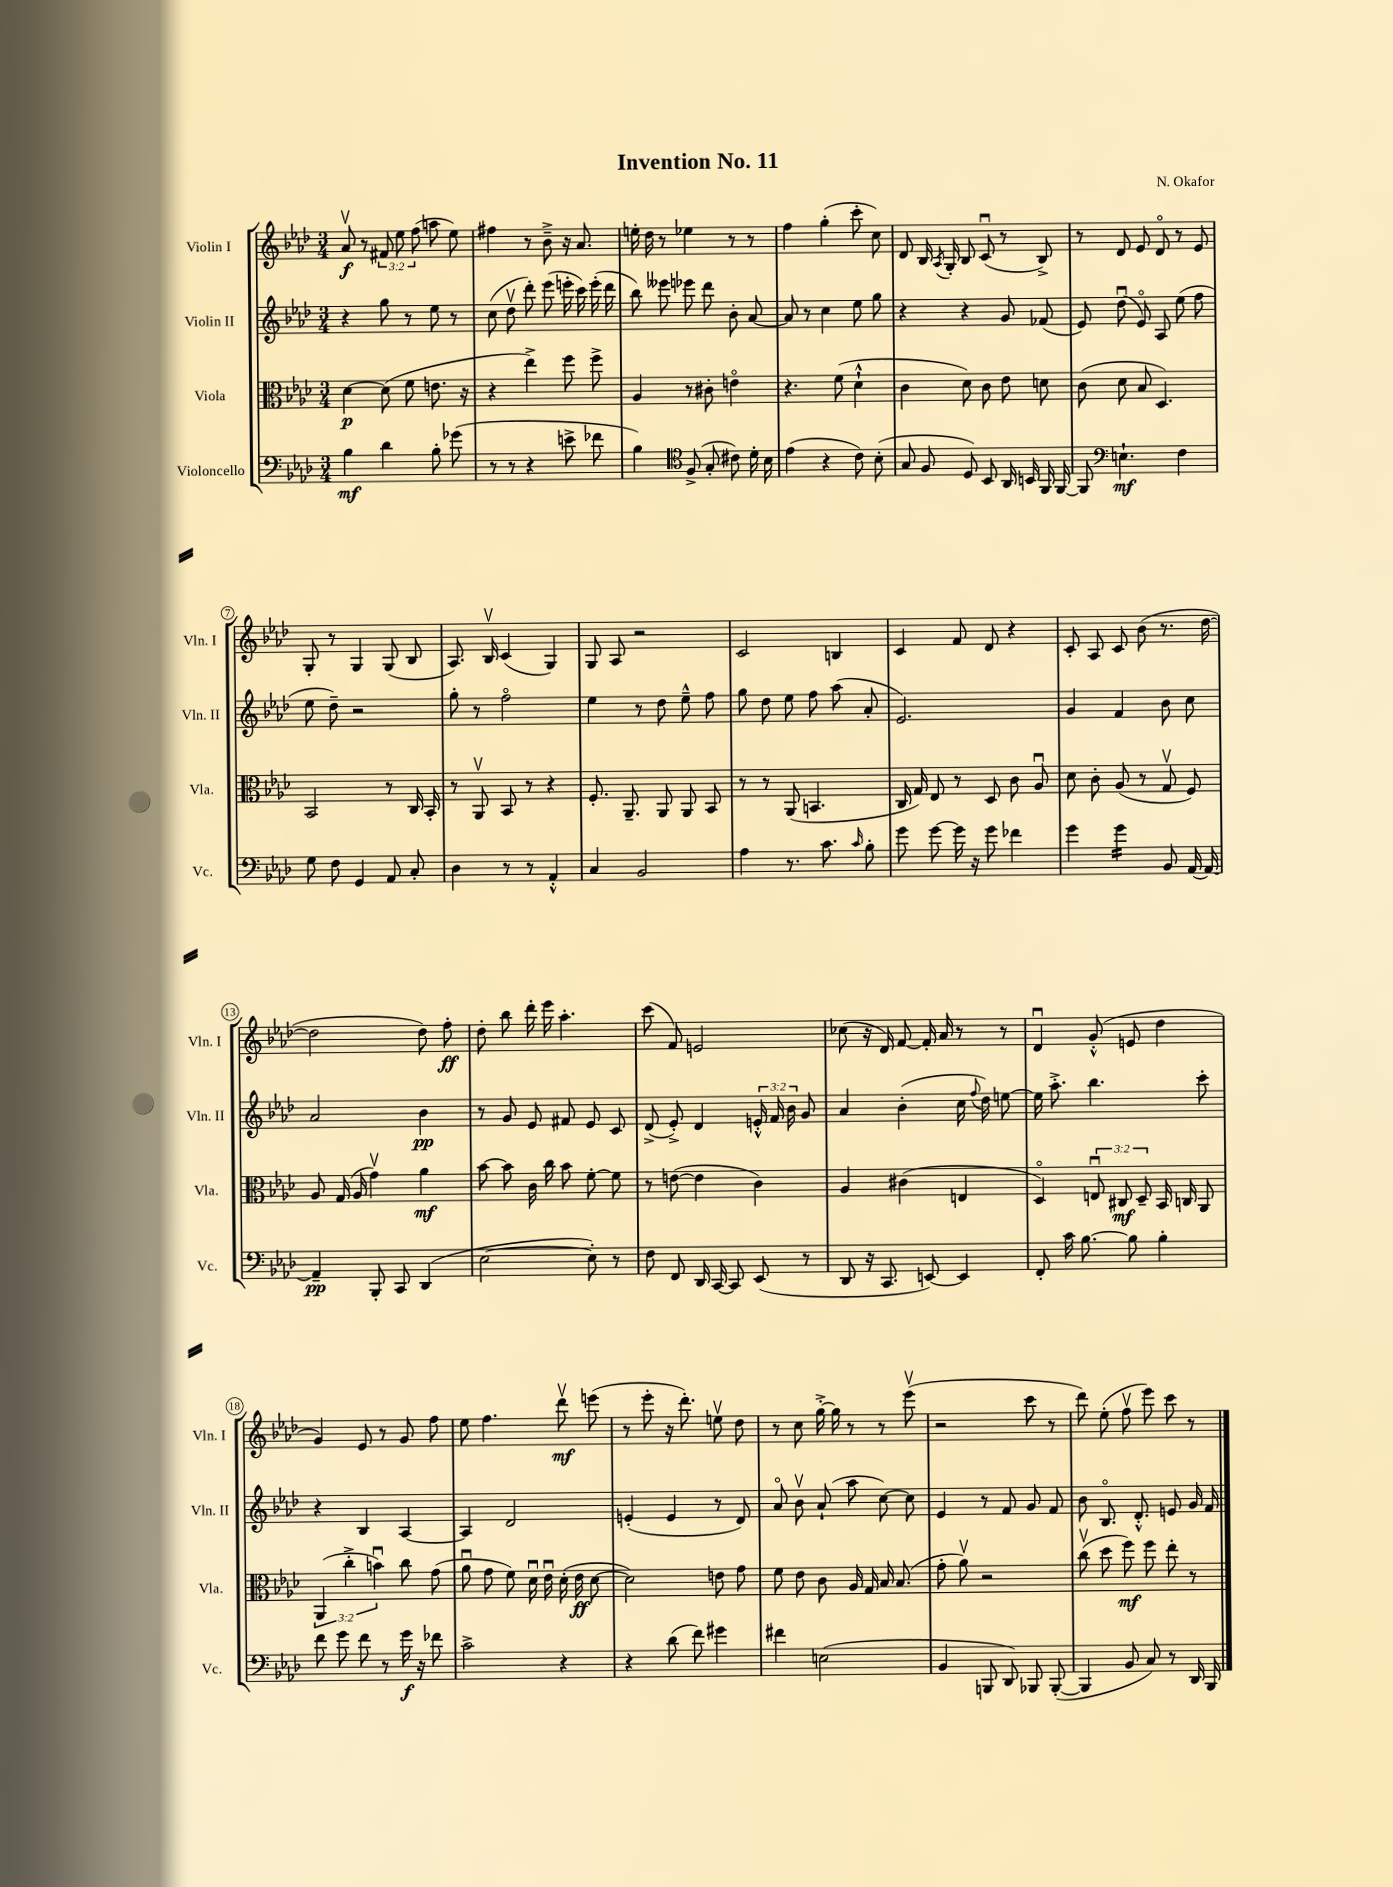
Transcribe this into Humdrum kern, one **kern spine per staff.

**kern	**dynam	**kern	**dynam	**kern	**dynam	**kern	**dynam
*part4	*part4	*part3	*part3	*part2	*part2	*part1	*part1
*staff4	*staff4	*staff3	*staff3	*staff2	*staff2	*staff1	*staff1
*I"Violoncello	*	*I"Viola	*	*I"Violin II	*	*I"Violin I	*
*I'Vc.	*	*I'Vla.	*	*I'Vln. II	*	*I'Vln. I	*
*clefF4	*	*clefC3	*	*clefG2	*	*clefG2	*
*k[b-e-a-d-]	*	*k[b-e-a-d-]	*	*k[b-e-a-d-]	*	*k[b-e-a-d-]	*
*M3/4	*	*M3/4	*	*M3/4	*	*M3/4	*
=1	=1	=1	=1	=1	=1	=1	=1
4B-\	mf	[4d-\	p	4r	.	8a-v/	f
.	.	.	.	.	.	8r	.
4d-\	.	(8d-\]	.	8gg\	.	12f#X/	.
.	.	.	.	.	.	12ee-\	.
.	.	8f\	.	8r	.	.	.
.	.	.	.	.	.	(12ff\	.
8B-'\	.	8.en\	.	8ee-\	.	8aan\	.
(8g-X\	.	.	.	8r	.	8ee-\)	.
.	.	16r	.	.	.	.	.
=2	=2	=2	=2	=2	=2	=2	=2
8r	.	4r	.	(8cc\	.	4ff#X\	.
8r	.	.	.	8dd-v\	.	.	.
4r	.	4ee-^\)	.	8ddd-'\)	.	8r	.
.	.	.	.	(8eee-\	.	8b-~^\	.
8en^\	.	8ff\	.	16eeen'\	.	16r	.
.	.	.	.	16ccc\)	.	8.a-/	.
8f-X\	.	8ff^\	.	(16eee'\	.	.	.
.	.	.	.	16ddd-\	.	.	.
=3	=3	=3	=3	=3	=3	=3	=3
4B-\)	.	4A-/	.	8bb-\)	.	16een'\	.
.	.	.	.	.	.	16dd-\	.
.	.	.	.	8eee--X\	.	8r	.
*clefC4	*	*	*	*	*	*	*
(8F^/	.	8r	.	8eee-X\	.	4ee-X\	.
8G'/	.	8c#X'\	.	8ddd-\	.	.	.
8c#X\)	.	4en\	.	8b-'\	.	8r	.
16d-'\	.	.	.	[8a-/	.	8r	.
16B-\	.	.	.	.	.	.	.
=4	=4	=4	=4	=4	=4	=4	=4
(4e-\	.	4.r	.	8a-/]	.	4ff\	.
.	.	.	.	8r	.	.	.
4r	.	.	.	4cc\	.	(4gg'\	.
.	.	(8f\	.	.	.	.	.
8c\)	.	4d-`^^\	.	8ee-\	.	8ccc'\	.
(8B-'\	.	.	.	8gg\	.	8cc\)	.
=5	=5	=5	=5	=5	=5	=5	=5
8G/	.	4c\	.	4r	.	8d-/	.
8F/	.	.	.	.	.	16B-/	.
.	.	.	.	.	.	8qA-/	.
.	.	.	.	.	.	16G'/	.
8D-/)	.	8d-\)	.	4r	.	8B-/	.
8BB-/	.	8c\	.	.	.	(8cu/	.
16AA-/	.	8e-\	.	8g/	.	8r	.
16BBn/	.	.	.	.	.	.	.
16FF/	.	8dn\	.	(8f-X/	.	8B-^/)	.
[16FF/	.	.	.	.	.	.	.
=6	=6	=6	=6	=6	=6	=6	=6
8FF/]	.	(8c\	.	8e-/)	.	8r	.
*clefF4	*	*	*	*	*	*	*
4.En`\	mf	8d-\	.	(8dd-u\	.	8d-/	.
.	.	8B-/	.	8e-/)	.	8e-/	.
.	.	4.D-/)	.	8A-/	.	8d-/	.
4F\	.	.	.	(8ee-\	.	8r	.
.	.	.	.	8ff\	.	8e-/	.
!!LO:LB:g=z
=7	=7	=7	=7	=7	=7	=7	=7
8G\	.	2BB-/	.	8ee-\	.	8G'/	.
8F\	.	.	.	8dd-~\)	.	8r	.
4GG/	.	.	.	2r	.	4G/	.
8AA-/	.	8r	.	.	.	(8G/	.
8C'/	.	16C/	.	.	.	8B-/	.
.	.	16BB-'/	.	.	.	.	.
=8	=8	=8	=8	=8	=8	=8	=8
4D-\	.	8r	.	8gg'\	.	8.A-/)	.
.	.	8AA-v/	.	8r	.	.	.
.	.	.	.	.	.	16B-v/	.
8r	.	8BB-/	.	2ff\	.	(4c/	.
8r	.	8r	.	.	.	.	.
4AA-'^^/	.	4r	.	.	.	4G/)	.
=9	=9	=9	=9	=9	=9	=9	=9
4C/	.	8.F'/	.	4ee-\	.	8G/	.
.	.	.	.	.	.	8A-/	.
.	.	8.AA-~/	.	.	.	.	.
2BB-/	.	.	.	8r	.	2r	.
.	.	8AA-/	.	8dd-\	.	.	.
.	.	8AA-/	.	8ee-~^^\	.	.	.
.	.	8BB-/	.	8ff\	.	.	.
=10	=10	=10	=10	=10	=10	=10	=10
4A-\	.	8r	.	8gg\	.	2c/	.
.	.	8r	.	8dd-\	.	.	.
8.r	.	(8AA-/	.	8ee-\	.	.	.
.	.	4.BBn/	.	8ff\	.	.	.
8.c\	.	.	.	.	.	.	.
.	.	.	.	(8aa-\	.	4Bn/	.
16qqc/	.	.	.	.	.	.	.
8B-'\	.	.	.	8a-'/	.	.	.
=11	=11	=11	=11	=11	=11	=11	=11
8g\	.	16C/	.	2.e-/)	.	4c/	.
.	.	16G/)	.	.	.	.	.
[8g\	.	8E-/	.	.	.	.	.
16g\]	.	8r	.	.	.	8f/	.
16r	.	.	.	.	.	.	.
8g\	.	8D-/	.	.	.	8d-/	.
4f-X\	.	8c\	.	.	.	4r	.
.	.	8A-u/	.	.	.	.	.
=12	=12	=12	=12	=12	=12	=12	=12
4g\	.	8d-\	.	4g/	.	8c'/	.
.	.	8c'\	.	.	.	8A-/	.
*tremolo	*	*	*	*	*	*	*
16g\LL	.	(8A-/	.	4f/	.	8c/	.
16g\	.	.	.	.	.	.	.
16g\	.	8r	.	.	.	(8b-\	.
16g\JJ	.	.	.	.	.	.	.
*Xtremolo	*	*	*	*	*	*	*
8BB-/	.	8Gv/	.	8b-\	.	8.r	.
[16AA-/	.	8F/)	.	8cc\	.	.	.
16AA-/_	.	.	.	.	.	[16dd-\	.
!!LO:LB:g=z
=13	=13	=13	=13	=13	=13	=13	=13
4AA-~/]	pp	8A-/	.	2a-/	.	2dd-\]	.
.	.	(16G/	.	.	.	.	.
.	.	16A-/	.	.	.	.	.
8BBB-'/	.	4gv\)	.	.	.	.	.
8CC/	.	.	.	.	.	.	.
(4DD-/	.	4a-\	mf	4b-\	pp	8dd-\)	.
.	.	.	.	.	.	8ff'\	ff
=14	=14	=14	=14	=14	=14	=14	=14
[2E-\	.	[8b-\	.	8r	.	8dd-'\	.
.	.	8b-\]	.	8g/	.	8bb-\	.
.	.	16c\	.	8e-/	.	16ddd-'\	.
.	.	16cc\	.	.	.	16eee-\	.
.	.	8b-\	.	8f#X/	.	4.aa-'\	.
8E-'\])	.	[8f'\	.	8e-/	.	.	.
8r	.	8f\]	.	8c/	.	.	.
=15	=15	=15	=15	=15	=15	=15	=15
8F\	.	8r	.	(8d-^/	.	(8ccc\	.
8FF/	.	([8en\	.	8e-'^/)	.	8f/)	.
16DD-/	.	4e\]	.	4d-/	.	2en/	.
[16CC/	.	.	.	.	.	.	.
8CC/]	.	.	.	.	.	.	.
(8EE-/	.	4c\)	.	24en'^^/	.	.	.
.	.	.	.	24f/	.	.	.
.	.	.	.	24b-\	.	.	.
8r	.	.	.	8g/	.	.	.
=16	=16	=16	=16	=16	=16	=16	=16
8DD-/	.	4A-/	.	4a-/	.	(8cc-X\	.
16r	.	.	.	.	.	16r	.
8.CC/	.	.	.	.	.	16d-/)	.
.	.	(4c#X\	.	(4b-'\	.	[8f/	.
[8EEn/)	.	.	.	.	.	16f'/]	.
.	.	.	.	.	.	16a-/	.
4EE/]	.	4En/	.	16cc\	.	8r	.
.	.	.	.	8qqff/	.	.	.
.	.	.	.	16dd-\)	.	.	.
.	.	.	.	[8een\	.	8r	.
=17	=17	=17	=17	=17	=17	=17	=17
8FF'/	.	4D-/)	.	16ee\]	.	4d-u/	.
.	.	.	.	8.aa-'^\	.	.	.
16c\	.	.	.	.	.	.	.
[8.B-\	.	.	.	.	.	.	.
.	.	12Enu/	.	4.bb-\	.	(8g'^^/	.
.	.	12C#X/	mf	.	.	.	.
8B-\]	.	.	.	.	.	8en/	.
.	.	12D-~/	.	.	.	.	.
4B-'\	.	16BB-/	.	.	.	4dd-\	.
.	.	16Cn/	.	.	.	.	.
.	.	8AA-/	.	8ccc'\	.	.	.
!!LO:LB:g=z
=18	=18	=18	=18	=18	=18	=18	=18
8f\	.	(6AA-/	.	4r	.	4g/)	.
8g\	.	.	.	.	.	.	.
.	.	6cc'^\	.	.	.	.	.
8f\	.	.	.	4B-/	.	8e-/	.
.	.	6bnu\)	.	.	.	.	.
8r	.	.	.	.	.	8r	.
16g\	f	8cc\	.	[4A-/	.	8g/	.
16r	.	.	.	.	.	.	.
8f-X\	.	(8g\	.	.	.	8ff\	.
=19	=19	=19	=19	=19	=19	=19	=19
2c^\	.	8a-u\	.	4A-/]	.	8ee-\	.
.	.	8g\	.	.	.	4.ff\	.
.	.	8f\)	.	2d-/	.	.	.
.	.	16d-u\	.	.	.	.	.
.	.	16e-u\	.	.	.	.	.
4r	.	(16d-'\	.	.	.	8ddd-v\	mf
.	.	16e-\	ff	.	.	.	.
.	.	[8d-\	.	.	.	(8eeen\	.
=20	=20	=20	=20	=20	=20	=20	=20
4r	.	2d-\])	.	(4en'/	.	8r	.
.	.	.	.	.	.	8eee-'\	.
(8d-\	.	.	.	4e/	.	16r	.
.	.	.	.	.	.	8.ddd-'\)	.
8f\)	.	.	.	.	.	.	.
4g#X\	.	8en\	.	8r	.	8eenv\	.
.	.	8g\	.	8d-/)	.	8dd-\	.
=21	=21	=21	=21	=21	=21	=21	=21
4f#X\	.	8f\	.	8a-/	.	8r	.
.	.	8e-\	.	8b-v\	.	8cc\	.
(2En\	.	8c\	.	(8a-`/	.	[16gg'^\	.
.	.	.	.	.	.	16gg\]	.
.	.	16A-/	.	8aa-\	.	8r	.
.	.	16G/	.	.	.	.	.
.	.	16B-/	.	[8cc\)	.	8r	.
.	.	(8.B-/	.	.	.	.	.
.	.	.	.	8cc\]	.	(8eee-v\	.
=22	=22	=22	=22	=22	=22	=22	=22
4BB-/	.	8g'\	.	4e-/	.	2r	.
.	.	8a-v\)	.	.	.	.	.
8BBBn/	.	2r	.	8r	.	.	.
8DD-/)	.	.	.	8f/	.	.	.
8BBB-X/	.	.	.	8g/	.	8ccc\	.
([8BBB-'/	.	.	.	8f/	.	8r	.
=23	=23	=23	=23	=23	=23	=23	=23
4BBB-/]	.	(8ccv\	.	8b-\	.	8ddd-\)	.
.	.	8dd-\	.	8.B-/	.	(8ee-'\	.
8BB-/	.	8ff\)	mf	.	.	8ffv\	.
.	.	.	.	8.d-'^^/	.	.	.
8C/)	.	8ff\	.	.	.	8eee-\)	.
8r	.	8ee-'\	.	8en/	.	8ccc\	.
16DD-/	.	8r	.	16g/	.	8r	.
16BBB-/	.	.	.	16f/	.	.	.
==	==	==	==	==	==	==	==
*-	*-	*-	*-	*-	*-	*-	*-
